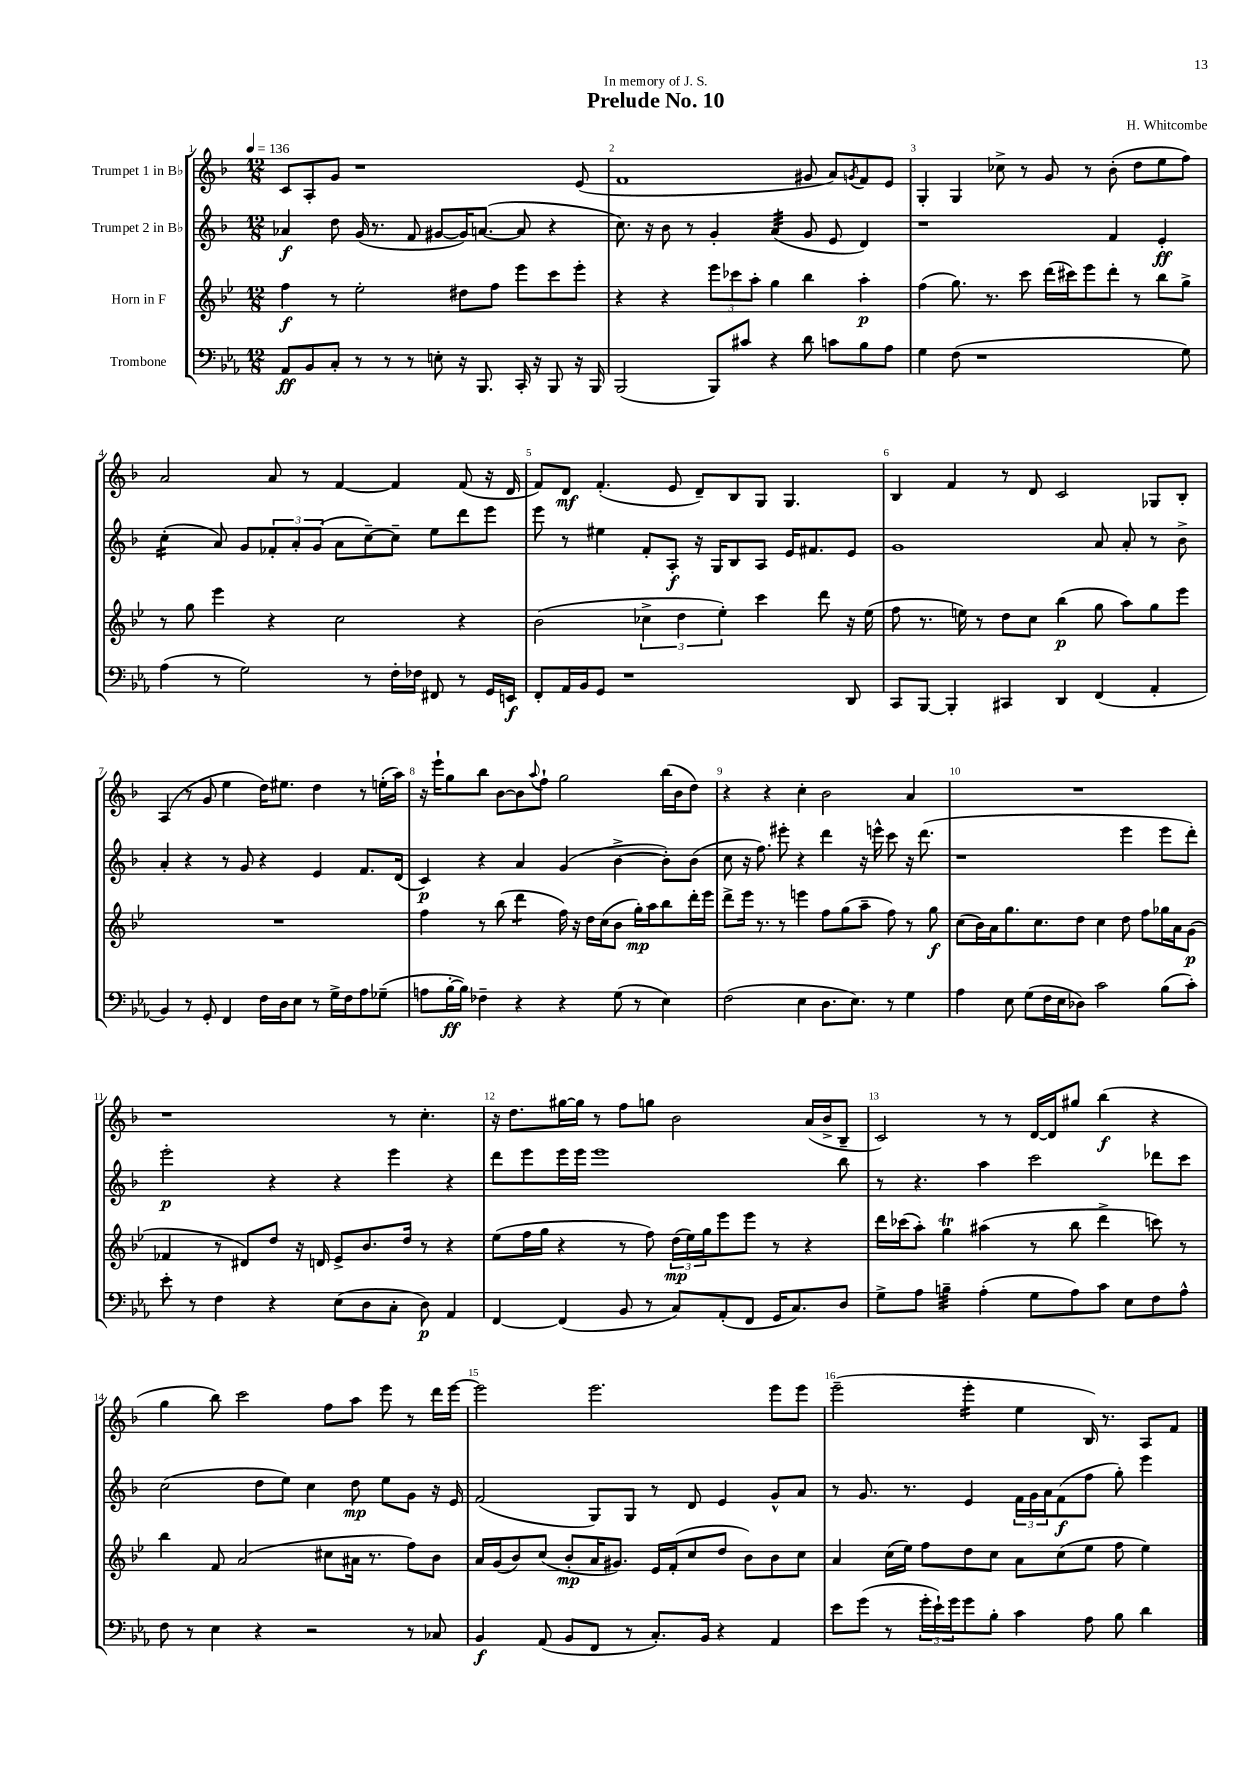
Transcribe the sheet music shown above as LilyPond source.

\header { title = "Prelude No. 10" composer = "H. Whitcombe" dedication = "In memory of J. S." }
<<
\new StaffGroup <<
\new Staff = "s0" \with { instrumentName = "Trumpet 1 in Bb" } {
    \clef treble \key f \major \numericTimeSignature \time 12/8 \tempo 4 = 136
    c'8 a8-. g'8 r1 e'8( |
    f'1 gis'8 a'8) \acciaccatura { g'8 } f'8 e'8 |
    g4-. g4 ces''8-> r8 g'8 r8 bes'8-.( d''8 e''8 f''8) |
    a'2 a'8 r8 f'4~ f'4 f'8( r16 d'16 |
    f'8) d'8\mf f'4.-.( e'8 d'8--) bes8 g8 g4. |
    bes4 f'4 r8 d'8 c'2 ges8 bes8-. |
    a4( r8 g'8 e''4 d''16) eis''8. d''4 r8 e''16-.( a''16) |
    r16 e'''16-! g''8 bes''8 bes'8~ bes'8 \appoggiatura { a''8 } f''8-! g''2 bes''16( bes'16 d''8) |
    r4 r4 c''4-. bes'2 a'4 |
    R1. |
    r1 r8 c''4.-. |
    r16 d''8. gis''16~ gis''16 r8 f''8 g''8 bes'2 a'16( bes'16-> bes8-- |
    c'2) r8 r8 d'16~ d'16 gis''8 bes''4\f( r4 |
    g''4 bes''8) c'''2 f''8 a''8 e'''8 r8 d'''16 e'''16~ |
    e'''2 e'''2. e'''8 e'''8 |
    e'''2--( e'''4:16-. e''4 bes16) r8. a8 f'8 \bar "|." |
}
\new Staff = "s1" \with { instrumentName = "Trumpet 2 in Bb" } {
    \clef treble \key f \major \numericTimeSignature \time 12/8
    aes'4\f d''8 g'16( r8. f'8 gis'8~ gis'16) a'8.~( a'8 r4 |
    c''8.) r16 bes'8 r8 g'4-. a'4:32( g'8 e'8 d'4) |
    r1 f'4 e'4-.\ff |
    c''4:16-.( a'8) g'8 \tuplet 3/2 { fes'8-. a'8-. g'8( } a'8 c''8~--) c''8-- e''8 d'''8 e'''8 |
    e'''8 r8 eis''4 f'8-. a8-.\f r16 g16 bes8 a8 e'16 fis'8. e'8 |
    g'1 a'8 a'8-. r8 bes'8-> |
    a'4-. r4 r8 g'8 r4 e'4 f'8. d'16( |
    c'4\p) r4 a'4 g'4( bes'4~-> bes'8-.) bes'8( |
    c''8 r16 f''8.) eis'''8-. r4 d'''4 r16 e'''16-^ c'''8 r16 d'''8.( |
    r1 e'''4 e'''8 d'''8-.) |
    e'''2-.\p r4 r4 e'''4 r4 |
    d'''8 e'''8 e'''16 e'''16 e'''1 bes''8 |
    r8 r4. a''4 c'''2 des'''8 c'''8 |
    c''2( d''8 e''8) c''4 d''8\mp e''8 g'8 r16 e'16 |
    f'2( g8) g8 r8 d'8 e'4 g'8-^ a'8 |
    r8 g'8. r8. e'4 \tuplet 3/2 { f'16 g'16 a'16 } f'8\f( f''8 g''8-.) e'''4 \bar "|." |
}
\new Staff = "s2" \with { instrumentName = "Horn in F" } {
    \clef treble \key bes \major \numericTimeSignature \time 12/8
    f''4\f r8 ees''2-. dis''8 f''8 ees'''8 c'''8 ees'''8-. |
    r4 r4 \tuplet 3/2 { ees'''8 ces'''8 a''8-. } g''4 bes''4 a''4-.\p |
    f''4( g''8.) r8. c'''8 d'''16( cis'''16) ees'''8 d'''8-. r8 bes''8 g''8-> |
    r8 g''8 ees'''4 r4 c''2 r4 |
    bes'2( \tuplet 3/2 { ces''4-> d''4 ees''4-.) } c'''4 d'''8 r16 ees''16( |
    f''8 r8. e''16) r8 d''8 c''8 bes''4\p( g''8 a''8) g''8 ees'''8 |
    R1. |
    f''4 r8 bes''8( d'''4:8 f''16) r16 d''16 c''16( bes'8 g''16-.\mp) a''16 bes''8 d'''16-. ees'''16 |
    d'''8-> ees'''16 r8. r8 e'''4 f''8 g''8( a''8-- f''8) r8 g''8\f |
    c''8( bes'16) a'16 g''8. c''8. d''8 c''4 d''8 f''8 ges''16 a'16 g'8\p( |
    fes'4 r8 dis'8) d''8 r16 d'16 ees'8-> bes'8. d''16 r8 r4 |
    ees''8( f''16 g''16 r4 r8 f''8) \tuplet 3/2 { d''16\mp( ees''16) g''16 } ees'''8 ees'''8 r8 r4 |
    d'''16 ces'''16( a''8-.) g''4\trill ais''4( r8 bes''8 d'''4-> c'''8) r8 |
    bes''4 f'8 a'2( cis''8 ais'16 r8. f''8) bes'8 |
    a'16 g'16( bes'8) c''8( bes'8-.\mp a'16 gis'8.) ees'16 f'16-.( c''8 d''8 bes'8) bes'8 c''8 |
    a'4 c''16( ees''16) f''8 d''8 c''8 a'8 c''8( ees''8 f''8 ees''4) \bar "|." |
}
\new Staff = "s3" \with { instrumentName = "Trombone" } {
    \clef bass \key ees \major \numericTimeSignature \time 12/8
    aes,8\ff bes,8 c8-. r8 r8 r8 e8-. r16 bes,,8. c,16-. r16 bes,,8 r16 bes,,16 |
    bes,,2( bes,,8) cis'8 r4 d'8 c'8 bes8 aes8 |
    g4 f8( r1 g8) |
    aes4( r8 g2) r8 f16-. fes16 fis,8 r8 g,16 e,16\f |
    f,8-. aes,16 bes,16 g,8 r1 d,8 |
    c,8 bes,,8~ bes,,4-. cis,4 d,4 f,4( aes,4-. |
    bes,4) r8 g,8-. f,4 f16 d16 ees8 r8 g16-> f16 aes8 ges8--( |
    a8 bes16~-.\ff bes16) fes4-- r4 r4 g8( r8 ees4) |
    f2( ees4 d8. ees8.) r8 g4 |
    aes4 ees8 g8( f16 ees16 des8) c'2 bes8( c'8-.) |
    ees'8-. r8 f4 r4 ees8( d8 c8-. d8\p) aes,4 |
    f,4~ f,4( bes,8 r8 c8) aes,8-.( f,8 g,16 c8.) d8 |
    g8-> aes8 b4:32-- aes4-.( g8 aes8) c'8 ees8 f8 aes8-^ |
    f8 r8 ees4 r4 r2 r8 ces8 |
    bes,4\f aes,8( bes,8 f,8 r8 c8.-.) bes,16 r4 aes,4 |
    ees'8 g'8( r8 \tuplet 3/2 { g'16-. ees'16-!) g'16 } g'8 bes8-. c'4 aes8 bes8 d'4 \bar "|." |
}
>>
>>
\layout { \context { \Score \override BarNumber.break-visibility = ##(#f #t #t) barNumberVisibility = #all-bar-numbers-visible } }
